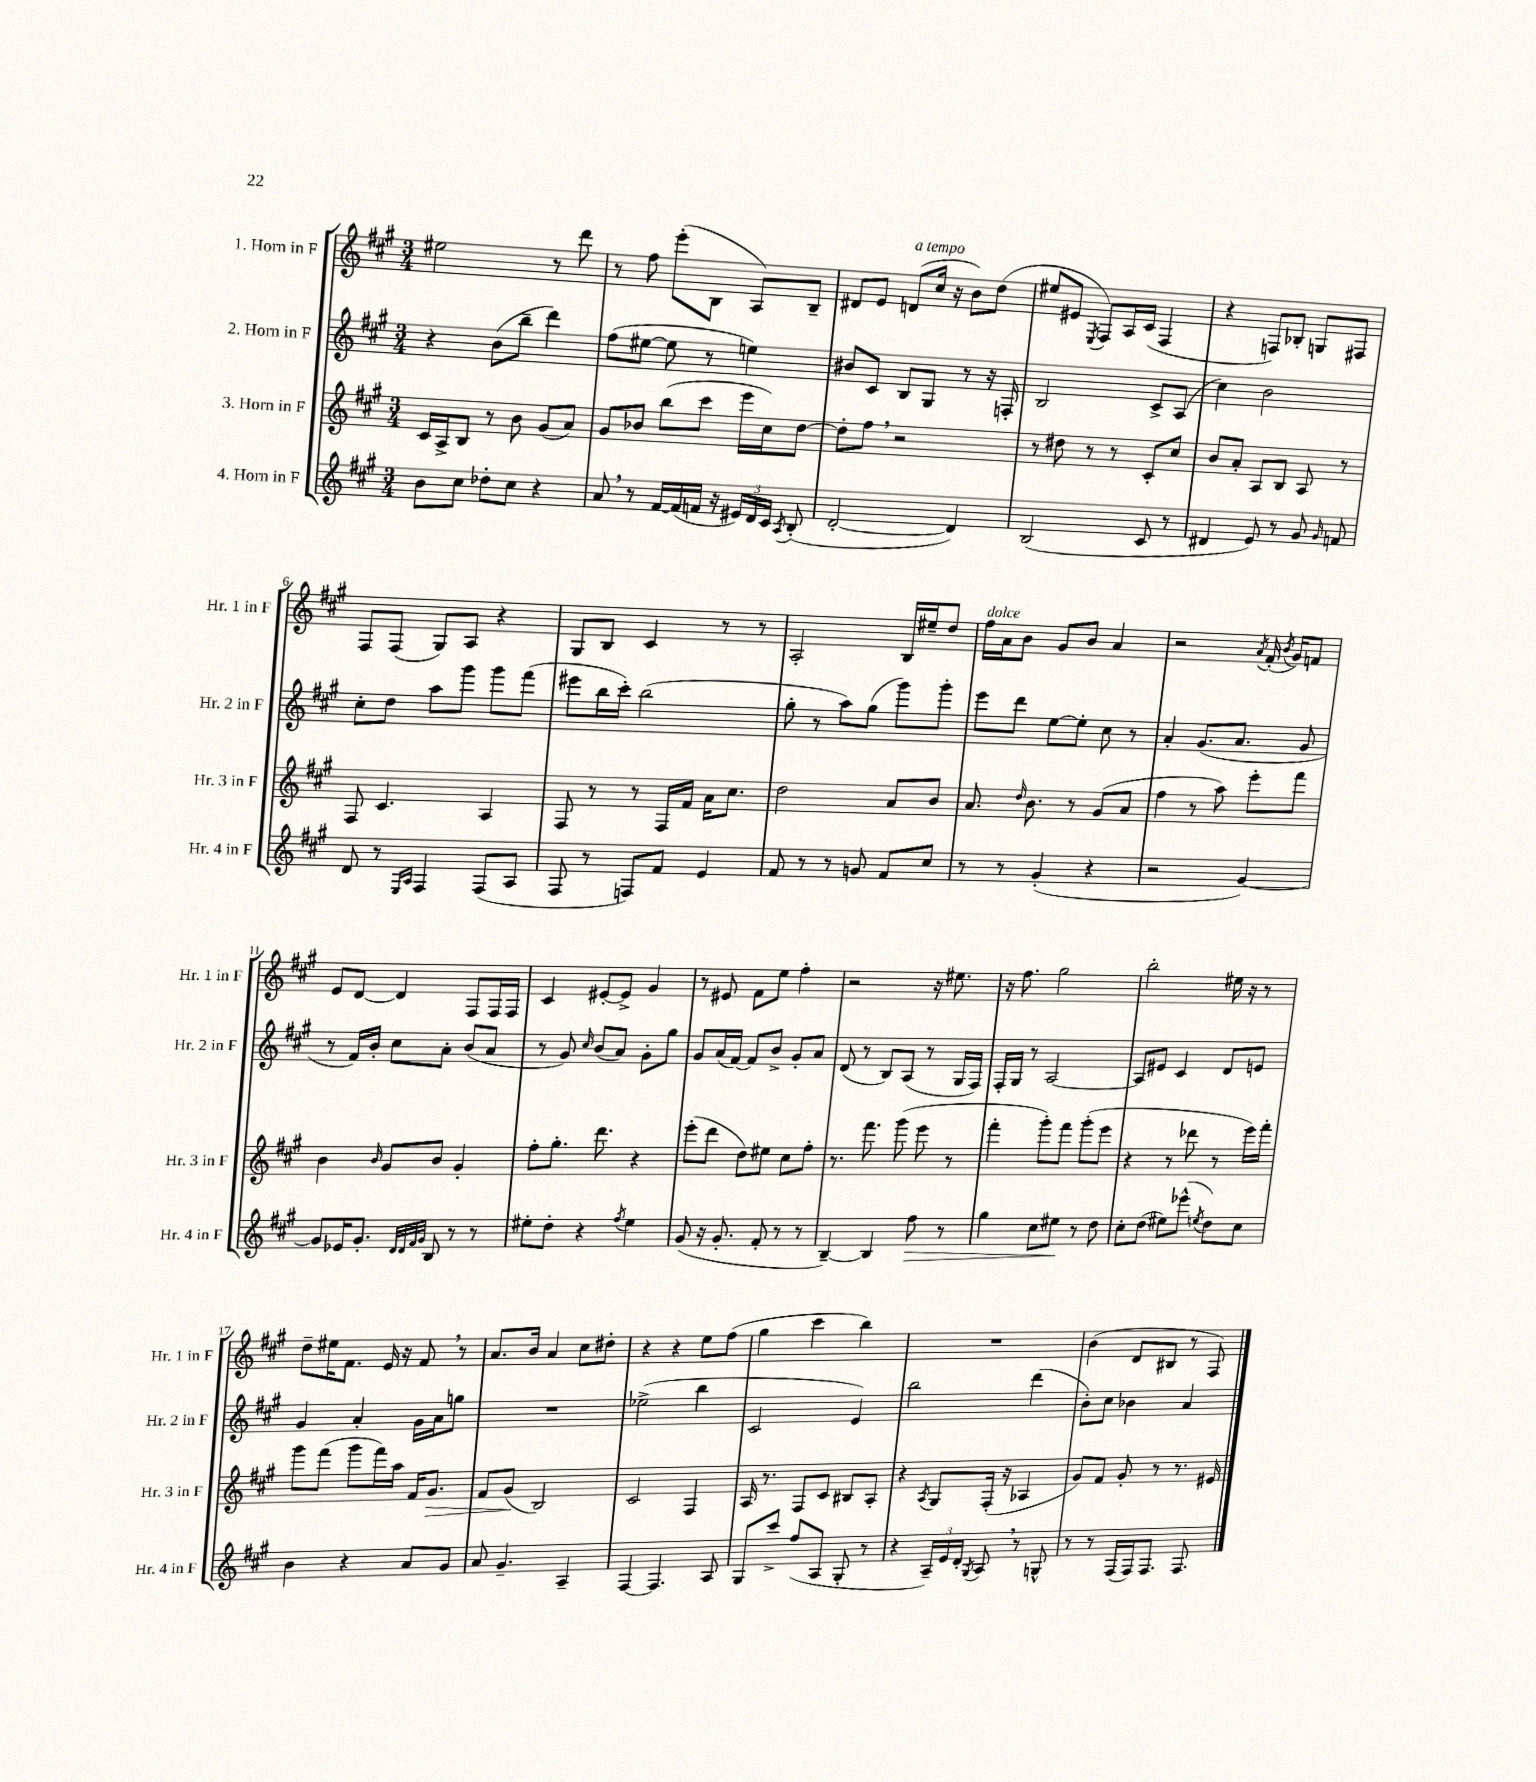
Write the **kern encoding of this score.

**kern	**dynam	**kern	**dynam	**kern	**kern
*part4	*part4	*part3	*part3	*part2	*part1
*staff4	*staff4	*staff3	*staff3	*staff2	*staff1
*I"4. Horn in F	*	*I"3. Horn in F	*	*I"2. Horn in F	*I"1. Horn in F
*I'Hr. 4 in F	*	*I'Hr. 3 in F	*	*I'Hr. 2 in F	*I'Hr. 1 in F
*clefG2	*	*clefG2	*	*clefG2	*clefG2
*k[f#c#g#]	*	*k[f#c#g#]	*	*k[f#c#g#]	*k[f#c#g#]
*M3/4	*	*M3/4	*	*M3/4	*M3/4
=1	=1	=1	=1	=1	=1
8b\L	.	16c#/LL	.	4r	2ee#X\
.	.	16A^/J	.	.	.
8cc#\J	.	8B/J	.	.	.
8dd-X'\L	.	8r	.	(8b\L	.
8cc#\J	.	8b\	.	8bb~\J	.
4r	.	(8g#/L	.	4ddd\)	8r
.	.	8a/J)	.	.	8ddd\
=2	=2	=2	=2	=2	=2
8a,/	.	8g#/L	.	(8ff#\L	8r
8r	.	8b-X/J	.	[8ee#X\J	8ff#\
[16f#/LL	.	(8bb\L	.	8ee#\]	(8eee'\L
(16f#/]	.	.	.	.	.
16fn/JJ	.	8ccc#\J	.	8r	8B\J
16r	.	.	.	.	.
24e#X/LL)	.	16eee\LL	.	4een\)	8A/L)
24d/	.	.	.	.	.
.	.	16cc#\J)	.	.	.
24c#/JJ	.	.	.	.	.
8qA/	.	.	.	.	.
(8B'/	.	[8dd\J	.	.	8B~/J
=3	=3	=3	=3	=3	=3
[2d'/	.	8dd'\L]	.	8b#X/L	8d#X/L
.	.	8ff#,\J	.	8c#/J	8e/J
!	!	!	!	!	!LO:TX:a:i:t=a tempo
.	.	2r	.	8B/L	(8dn/L
.	.	.	.	8G#/J	16cc#/Jk
.	.	.	.	.	16r
4d/])	.	.	.	8r	8b\L)
.	.	.	.	16r	(8dd\J
.	.	.	.	16Fn'/	.
=4	=4	=4	=4	=4	=4
(2B/	.	8r	.	2B/	8ee#X/L
.	.	8dd#X\	.	.	8e#X/J
.	.	.	.	.	8qE/
.	.	8r	.	.	8F#/L)
.	.	8r	.	.	16A/L
.	.	.	.	.	(16c#/JJ
8c#/	.	8c#'/L	.	8c#^/L	4F#/
8r	.	8cc#/J	.	(8A/J	.
=5	=5	=5	=5	=5	=5
4d#X/	.	8b/L	.	4cc#\)	4r
.	.	8a'/J	.	.	.
8e/)	.	8A/L	.	2b\	8Fn/L)
8r	.	8B/J	.	.	8B-X'/J
8g#/	.	8A/	.	.	8Gn/L
16qqg#/	.	.	.	.	.
8fn/	.	8r	.	.	8F#X/J
!!LO:LB:g=z
=6	=6	=6	=6	=6	=6
8d/	.	8F#/	.	8cc#'\L	8F#/L
8r	.	4.c#/	.	8dd\J	(8F#/J
16qqE/LL	.	.	.	.	.
16qqA/JJ	.	.	.	.	.
4F#/	.	.	.	8aa\L	8G#/L)
.	.	.	.	8ggg#\J	8A/J
(8F#/L	.	4A/	.	8ggg#\L	4r
8A/J	.	.	.	(8fff#\J	.
=7	=7	=7	=7	=7	=7
8F#/	.	8F#/	.	8eee#X\L	8G#/L
8r	.	8r	.	16bb\L	8B/J
.	.	.	.	16ccc#'\JJ)	.
8Fn/L)	.	8r	.	(2bb\	4c#/
8f#/J	.	16F#/LL	.	.	.
.	.	16f#/JJ	.	.	.
4e/	.	16a\KL	.	.	8r
.	.	8.cc#\J	.	.	.
.	.	.	.	.	8r
=8	=8	=8	=8	=8	=8
8f#/	.	2dd\	.	8gg#'\	2A'/
8r	.	.	.	8r	.
8r	.	.	.	8aa\L)	.
8gn/	.	.	.	(8gg#\J	.
8f#/L	.	8a/L	.	8ggg#\L)	16B/LL
.	.	.	.	.	16ee#X~/J
8cc#/J	.	8b/J	.	8ggg#'\J	8dd/J
=9	=9	=9	=9	=9	=9
!	!	!	!	!	!LO:TX:a:i:t=dolce
8r	.	8.a/	.	8eee\L	16ff#\LL
.	.	.	.	.	16a\J
8r	.	.	.	8ddd\J	8b\J
.	.	16qqdd/	.	.	.
.	.	8.b\	.	.	.
(4g#'/	.	.	.	[8ee\L	8g#/L
.	.	8r	.	8ee'\J]	8b/J
4r	.	(8g#/L	.	8cc#\	4a/
.	.	8a/J	.	8r	.
=10	=10	=10	=10	=10	=10
2r	.	4ff#\	.	4a'/	2r
.	.	8r	.	(8.g#/L	.
.	.	8aa\)	.	.	.
.	.	.	.	8.a/J	.
.	.	.	.	.	8qa/
[4g#/)	.	8eee'\L	.	.	(16f#'/
.	.	.	.	.	8qb/
.	.	.	.	.	16g#/KL)
.	.	8fff#\J	.	8g#/	8fn/J
!!LO:LB:g=z
=11	=11	=11	=11	=11	=11
8g#/L]	.	4b\	.	8r	8e/L
16e-X/K	.	.	.	16f#/LL)	[8d/J
8.g#'/J	.	.	.	16b'/JJ	.
.	.	16qqb/	.	.	.
.	.	8g#/L	.	8cc#\L	4d/]
32qqd/LLL	.	.	.	.	.
32qqd/	.	.	.	.	.
32qqf#/	.	.	.	.	.
32qqg#/JJJ	.	.	.	.	.
8B/	.	8b/J	.	8a'\J	.
8r	.	4g#'/	.	(8b/L	8F#/L
8r	.	.	.	8a/J	16F#/L
.	.	.	.	.	16F#/JJ
=12	=12	=12	=12	=12	=12
8ee#X'\L	.	8ff#'\L	.	8r	4c#/
8dd'\J	.	8.gg#'\J	.	8g#/)	.
.	.	.	.	16qqcc#/	.
4r	.	.	.	(8b/L	[8e#X'/L
.	.	8.ddd\	.	.	.
.	.	.	.	8a/J)	8e#^/J]
8qff#/	.	.	.	.	.
4ee#\	.	4r	.	8g#'\L	4g#/
.	.	.	.	8gg#\J	.
=13	=13	=13	=13	=13	=13
(8g#/	.	(8eee'\L	.	8g#/L	8r
16r	.	8ddd\J	.	(16a/L	8e#X/
8.g#'/	.	.	.	[16f#/JJ)	.
.	.	8dd\L)	.	8f#/L]	8f#\L
8f#'/	.	8ee#X\J	.	8b^/J	8ee\J
8r	.	8cc#\L	.	8g#'/L	4ff#'\
8r	.	8ff#'\J	.	8a/J	.
=14	=14	=14	=14	=14	=14
[4B~/)	.	8.r	.	(8d/	2r
.	.	.	.	8r	.
.	.	8.fff#\	.	.	.
4B/]	.	.	.	8B/L)	.
.	.	(8ggg#\	.	(8A/J	.
!	!LO:HP:b	!	!	!	!
8ff#\	>	8eee\	.	8r	16r
.	.	.	.	.	8.ee#X\
8r	.	8r	.	16G#/LL	.
.	.	.	.	16F#/JJ)	.
=15	=15	=15	=15	=15	=15
4gg#\	.	4fff#'\	.	16F#'/LL	16r
.	.	.	.	16G#/JJ	8.ff#\
.	.	.	.	8r	.
8cc#\L	.	8ggg#'\L)	.	[2A/	2gg#\
8ee#X\J	.	8fff#\J	.	.	.
8r	]	(8ggg#'\L	.	.	.
8dd\	.	8eee\J	.	.	.
=16	=16	=16	=16	=16	=16
8cc#'\L	.	4r	.	8A/L]	2bb'\
(8dd\J	.	.	.	8e#X/J	.
8ee#X\L)	.	8r	.	4c#/	.
(8eee-X^^\J	.	8ddd-X\	.	.	.
8qeen/	.	.	.	.	.
8dd\L)	.	8r	.	8d/L	16ee#X\
.	.	.	.	.	16r
8cc#\J	.	16eee\LL)	.	8en/J	8r
.	.	16fff#'\JJ	.	.	.
!!LO:LB:g=z
=17	=17	=17	=17	=17	=17
4b\	.	8ggg#\L	.	4g#/	8dd~\L
.	.	(8fff#\J	.	.	16ee#X\K
.	.	.	.	.	8.f#\J
4r	.	8ggg#\L	.	4a'/	.
.	.	16fff#\L)	.	.	16e/
.	.	16aa\JJ	.	.	16r
8a/L	.	16f#/KL	.	16g#\LL	8f#,/
!	!	!	!LO:HP:b	!	!
.	.	8.g#/J	>	16a\J	.
8g#/J	.	.	.	8ggn\J	8r
=18	=18	=18	=18	=18	=18
8a/	.	8f#/L	.	2.r	8.a/L
4.g#~/	.	(8g#/J	.	.	.
.	.	.	.	.	16b/Jk
.	.	2B/)	]	.	4a/
4A~/	.	.	.	.	8cc#\L
.	.	.	.	.	8dd#X'\J
=19	=19	=19	=19	=19	=19
[4F#/	.	2c#/	.	(2ee-X^\	4r
4.F#/]	.	.	.	.	4r
.	.	4F#/	.	4bb\	8ee\L
8A/	.	.	.	.	(8ff#\J
=20	=20	=20	=20	=20	=20
8G#/L	.	16A/	.	2c#/	4gg#\
.	.	8.r	.	.	.
8ccc#^/J	.	.	.	.	.
(8ff#/L	.	8F#/L	.	.	4ccc#\
8A/J	.	8c#/J	.	.	.
8G#'/	.	8B#X/L	.	4e/)	4bb\)
8r	.	8A'/J	.	.	.
=21	=21	=21	=21	=21	=21
4r	.	4r	.	2bb\	2.r
.	.	8qA/	.	.	.
24A~/LL)	.	8G#/L	.	.	.
24e/	.	.	.	.	.
24d'/JJ	.	.	.	.	.
8qG#/	.	.	.	.	.
8A,/	.	(16F#'/Jk	.	.	.
.	.	16r	.	.	.
8r	.	4A-X/	.	(4ddd\	.
8Gn^^/	.	.	.	.	.
=22	=22	=22	=22	=22	=22
8r	.	8g#/L)	.	8b'\L)	(4b\
8r	.	8f#/J	.	8cc#\J	.
(16F#/LL	.	8g#'/	.	4b-X\	8d/L
16F#/J)	.	.	.	.	.
8.F#/J	.	8r	.	.	8B#X/J
.	.	8.r	.	4a/	8r
8.F#/	.	.	.	.	.
.	.	.	.	.	8F#/)
.	.	16e#X/	.	.	.
==	==	==	==	==	==
*-	*-	*-	*-	*-	*-
